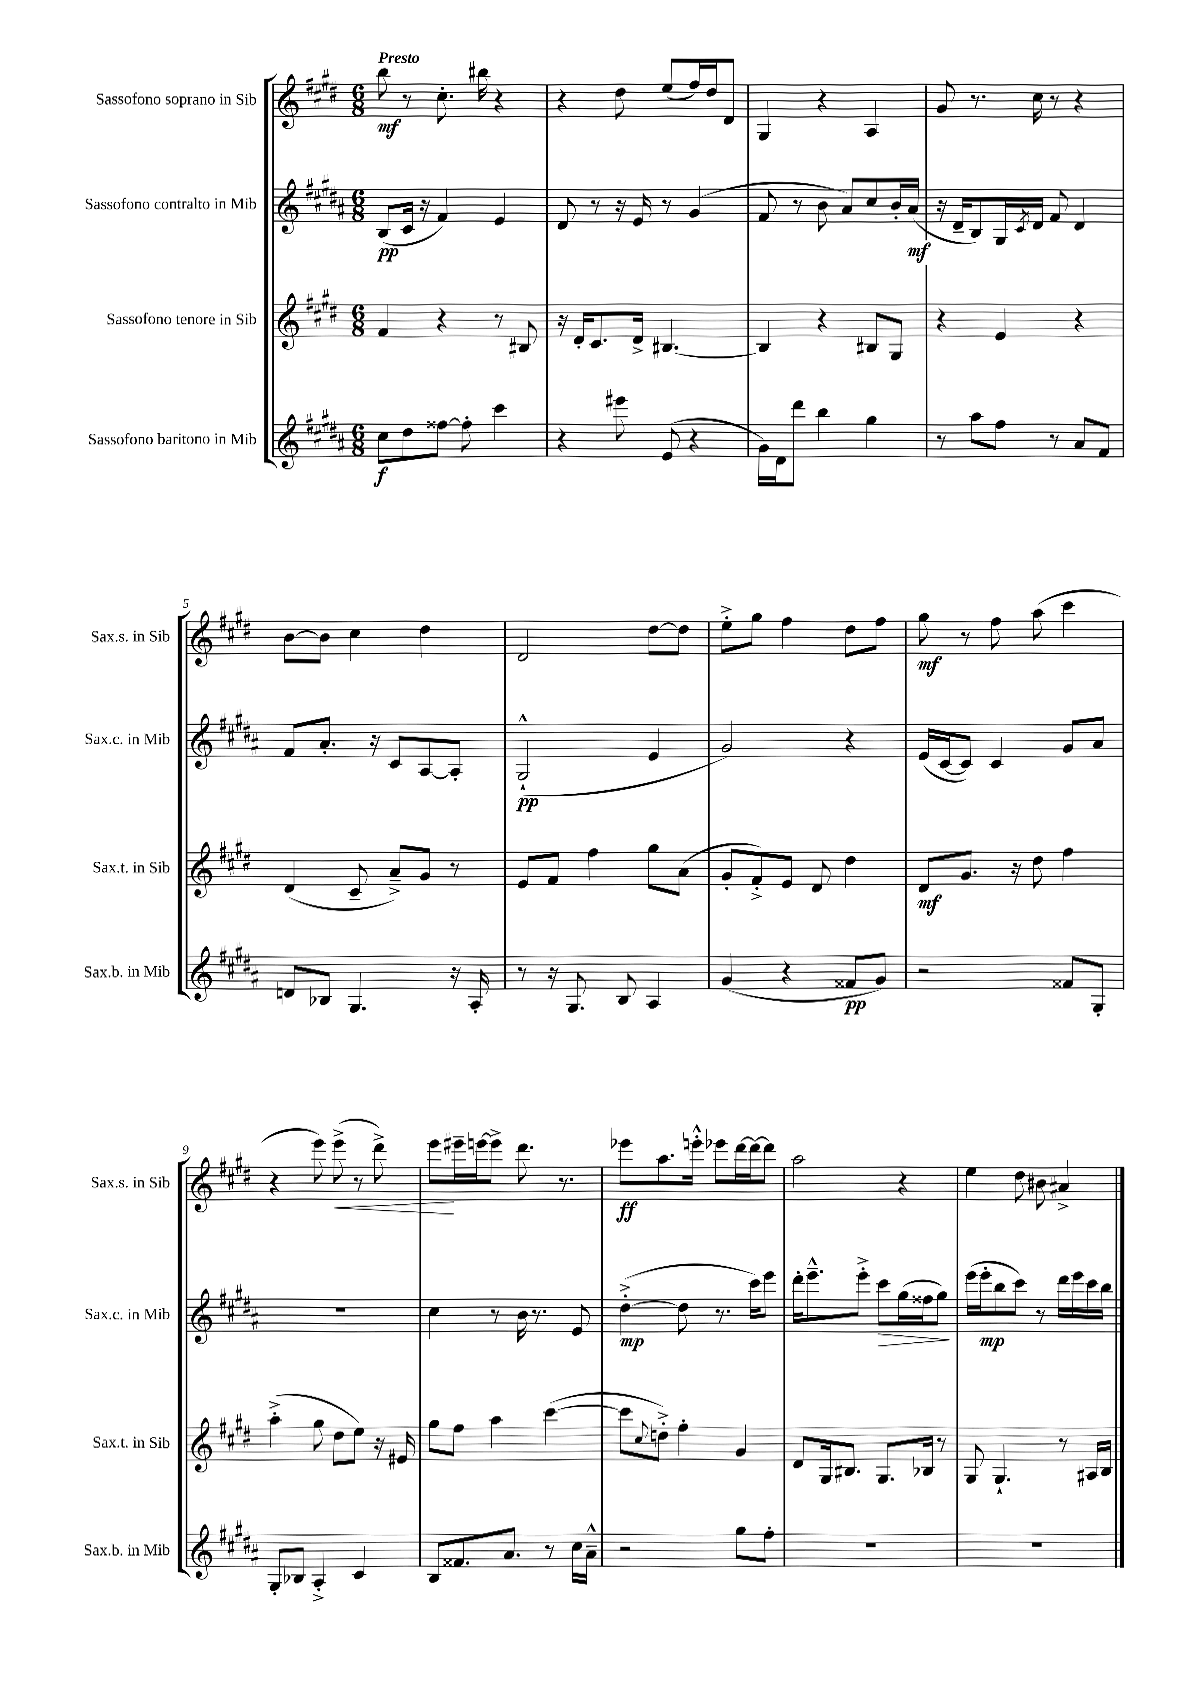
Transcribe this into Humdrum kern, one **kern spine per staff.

**kern	**kern	**kern	**kern
*staff4	*staff3	*staff2	*staff1
*clefG2	*clefG2	*clefG2	*clefG2
*k[f#c#g#d#a#]	*k[f#c#g#d#]	*k[f#c#g#d#a#]	*k[f#c#g#d#]
*M6/8	*M6/8	*M6/8	*M6/8
8cc#	4f#	(8B	8bb
8dd#	.	16c#	8r
.	.	16r	.
[8ff##	4r	4f#)	8.cc#'
8ff##']	.	.	.
.	.	.	16bb#
4ccc#	8r	4e	4r
.	8B#	.	.
=	=	=	=
4r	16r	8d#	4r
.	16d#'	.	.
.	8.c#	8r	.
8eee#	.	16r	8dd#
.	16d#^	16e	.
(8e	[4.B#	8r	(8ee
4r	.	(4g#	16ff#)
.	.	.	16dd#
.	.	.	8d#
=	=	=	=
16g#)	4B#]	8f#	4G#
16d#	.	.	.
8ddd#	.	8r	.
4bb	4r	8b	4r
.	.	8a#)	.
4gg#	8B#	8cc#	4A
.	8G#	16b'	.
.	.	(16a#	.
=	=	=	=
8r	4r	16r	8g#
.	.	16d#~	.
8aa#	.	8B)	8.r
8ff#	4e	16G#	.
.	.	8qc#	.
.	.	16d#	16cc#
8r	.	8f#	8r
8a#	4r	4d#	4r
8f#	.	.	.
=	=	=	=
8d	(4d#	8f#	[8b
8B-	.	8.a#'	8b]
4.G#	8c#~	.	4cc#
.	.	16r	.
.	8a~^)	8c#	.
.	8g#	[8A#	4dd#
16r	8r	8A#']	.
16A#'	.	.	.
=	=	=	=
8r	8e	(2G#`^^	2d#
16r	8f#	.	.
8.G#	.	.	.
.	4ff#	.	.
8B	.	.	.
4A#	8gg#	4e	[8dd#
.	(8a	.	8dd#]
=	=	=	=
(4g#	8g#'	2g#)	8ee'^
.	8f#'^)	.	8gg#
4r	8e	.	4ff#
.	8d#	.	.
8f##	4dd#	4r	8dd#
8g#)	.	.	8ff#
=	=	=	=
2r	8d#	(16e	8gg#
.	.	[16c#	.
.	8.g#	8c#])	8r
.	.	4c#	8ff#
.	16r	.	.
.	8dd#	.	(8aa
8f##	4ff#	8g#	4ccc#
8G#'	.	8a#	.
=	=	=	=
8G#'	(4aa'^	2.r	4r
8B-	.	.	.
4A#'^	8gg#	.	8eee)
.	8dd#	.	(8eee^
4c#	8ee)	.	8r
.	16r	.	8ddd#^)
.	16e#	.	.
=	=	=	=
8B	8gg#	4cc#	8eee
8.f##	8ff#	.	16eee#~
.	.	.	[16eee
.	4aa	8r	8eee^]
8.a#	.	.	.
.	.	16b	8.ddd#
.	.	8.r	.
8r	([4ccc#	.	.
.	.	.	8.r
16cc#	.	8e	.
16a#~^^	.	.	.
=	=	=	=
2r	8ccc#]	([4dd#'^	8eee-
.	8qqcc#	.	.
.	8dd'^)	.	8.aa
.	4ff#'	8dd#]	.
.	.	.	16eee'^^
.	.	8.r	8eee-
8gg#	4g#	.	[16ddd#
.	.	16ccc#)	16ddd#_
8ff#'	.	8eee	8ddd#]
=	=	=	=
2.r	8d#	16ddd#'	2aa
.	.	8.eee~^^	.
.	16G#	.	.
.	8.B#	.	.
.	.	8eee'^	.
.	8.G#	8ccc#	.
.	.	(16gg#	4r
.	16B-	16ff##	.
.	8r	8gg#)	.
=	=	=	=
2.r	8G#	(16eee	4ee
.	.	16eee'	.
.	4.G#`	8bb	.
.	.	8ccc#)	8dd#
.	.	8r	8b#
.	8r	16ddd#	4a#^
.	.	16eee	.
.	16A#	16ccc#	.
.	16B	16bb	.
==	==	==	==
*-	*-	*-	*-
